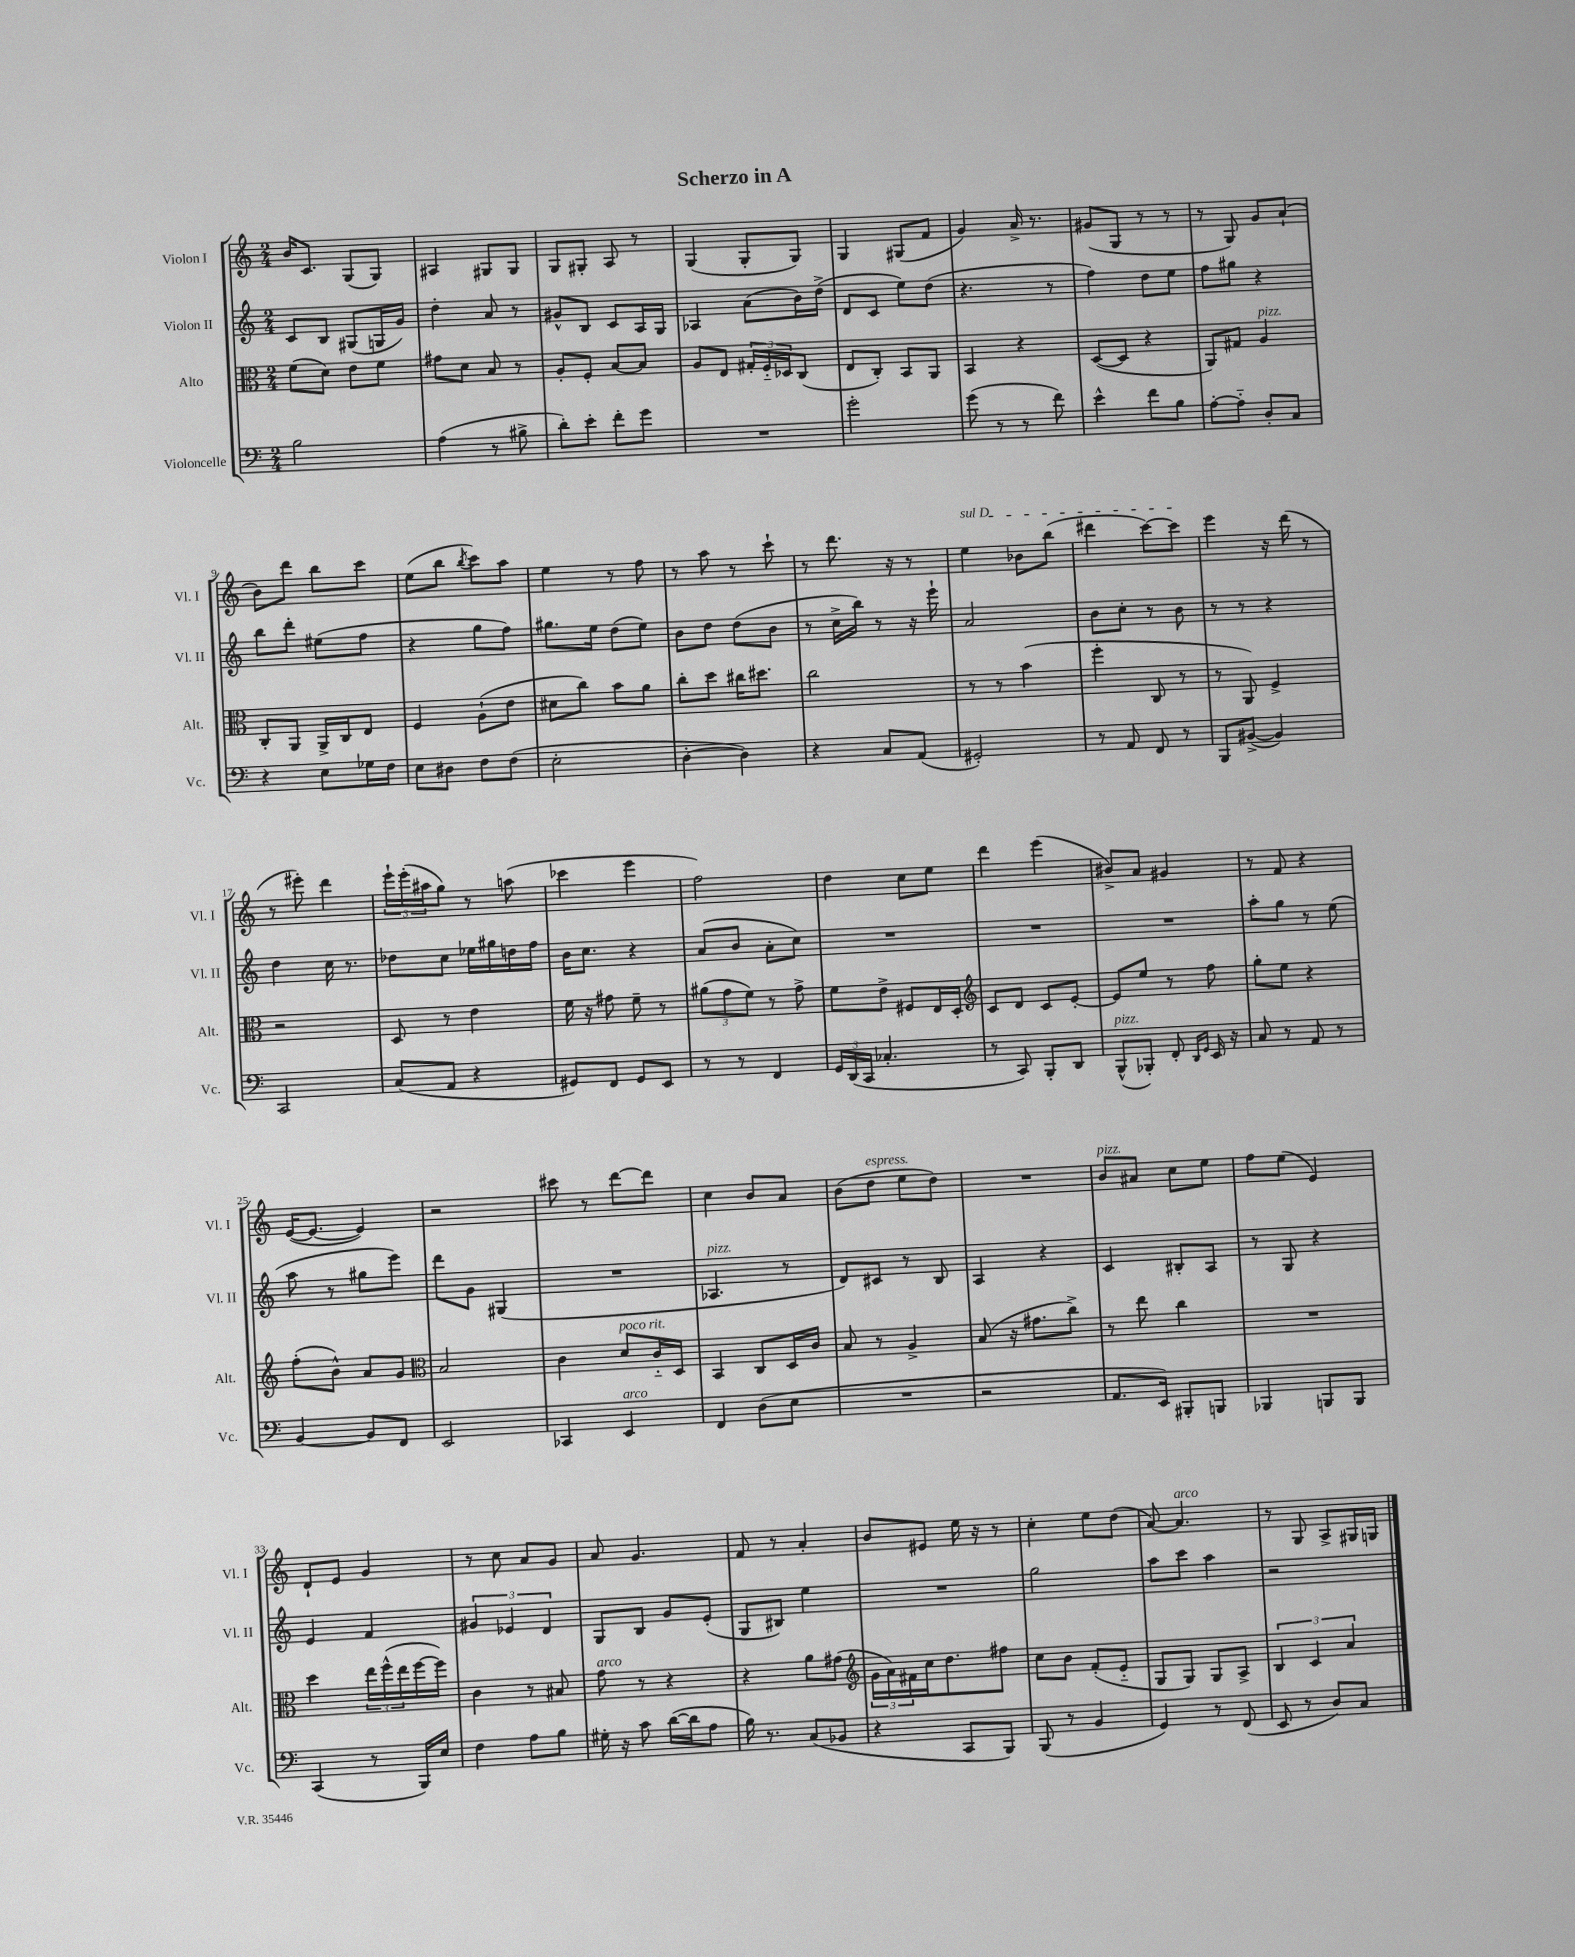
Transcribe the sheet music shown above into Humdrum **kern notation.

**kern	**kern	**kern	**kern
*staff4	*staff3	*staff2	*staff1
*clefF4	*clefC3	*clefG2	*clefG2
*k[]	*k[]	*k[]	*k[]
*M2/4	*M2/4	*M2/4	*M2/4
2B	(8f	8c	16b
.	.	.	8.c
.	8d)	8B	.
.	8e	(8G#	(8G
.	8f	16G	8G)
.	.	16g)	.
=	=	=	=
(4A	8g#	4dd'	4A#
.	8d	.	.
8r	8B	8a	8G#
8B#^	8r	8r	8G#
=	=	=	=
8d')	8A'	8g#^^	8G
8e'	8F'	8B	8G#'
8f'	[8B	8c	8A
8g	8B]	16A	8r
.	.	16G	.
=	=	=	=
2r	8A	4A-	(4G
.	8E	.	.
.	24G#'	(8a	8G'
.	24F'~	.	.
.	24D-	.	.
.	(8C	16b)	8G)
.	.	(16dd^	.
=	=	=	=
2g'	8E	8d	4G
.	8C')	8c	.
.	8BB	8ee)	(8G#
.	8AA	(8dd	8f
=	=	=	=
(8g	4BB	4.r	4g)
8r	.	.	.
8r	4r	.	16a^
.	.	.	8.r
8f)	.	8r	.
=	=	=	=
4e^^	([8D	4ff)	(8g#
.	8D]	.	8G
8f	4r	8dd	8r
8B	.	8ee	8r
=	=	=	=
[8A'	8AA)	8ff	8r
8A'~]	8G#	8gg#	8G)
8D'	4A	4r	8g
8C	.	.	(8a`
=	=	=	=
4r	8C'	8bb	8b)
.	8AA	8ddd'	8ddd
8E	16AA^	(8ee#	8bb
.	16C	.	.
16G-	8E	8ff	8ccc
16F	.	.	.
=	=	=	=
8E	4F	4r	(8ee
8D#	.	.	8bb
.	.	.	8qbb
8F	(8A`	8gg	8ccc)
(8F	8e	8ff)	8aa
=	=	=	=
2E'	8d#	8.gg#	4ee
.	8cc)	.	.
.	.	16ee	.
.	8b	(8dd	8r
.	8a	8ee)	8ff
=	=	=	=
[4D'	8cc'	8b	8r
.	8dd	8dd	8aa
4D])	16cc#	(8dd	8r
.	8.dd#	.	.
.	.	8b	8ccc`
=	=	=	=
4r	2cc	8r	8r
.	.	16cc^	8.ddd
.	.	16bb)	.
8C	.	8r	.
.	.	.	16r
(8AA	.	16r	8r
.	.	16eee`	.
=	=	=	=
2GG#')	8r	2a	4ee
.	8r	.	.
.	(4b	.	8b-
.	.	.	(8bb
=	=	=	=
8r	4ff'	8b	4ddd#
8AA	.	8cc'	.
8FF	8C	8r	[8ccc)
8r	8r	8b	8ccc]
=	=	=	=
8BBB	8r	8r	4eee
([8BB#^	8AA)	8r	.
4BB#])	4F^	4r	16r
.	.	.	(16ddd
.	.	.	8r
=	=	=	=
2CC	2r	4dd	8r
.	.	.	8eee#')
.	.	16cc	4ddd
.	.	8.r	.
=	=	=	=
(8C	8D	8dd-	24eee`
.	.	.	(24eee'
.	.	.	24aa#
8AA	8r	8cc	8gg)
4r	4e	16ee-	8r
.	.	16gg#	.
.	.	16dd	(8aa
.	.	16ff	.
=	=	=	=
8GG#)	16f	16b	4ccc-
.	16r	8.cc	.
8FF	8g#	.	.
8GG#	8f~	4r	4eee
8EE	8r	.	.
=	=	=	=
8r	(12a#	(8a	2ff)
.	12g	.	.
8r	.	8b	.
.	12f)	.	.
4FF	8r	8a'	.
.	8g^	8cc)	.
=	=	=	=
24GG	8f	2r	4dd
(24DD	.	.	.
24CC	.	.	.
4.C-'	8e^	.	.
.	8F#	.	8cc
.	16E	.	8ee
.	16D'	.	.
=	=	=	=
*	*clefG2	*	*
8r	8c	2r	4ddd
8CC)	8d	.	.
8BBB'	8c	.	(4eee
8DD	[8e'	.	.
=	=	=	=
(8BBB^^	8e]	2r	8b#^)
8BBB-')	8ee	.	8a
8FF'	8r	.	4g#
16qqDD	.	.	.
16qqGG	.	.	.
16EE	8ff	.	.
16r	.	.	.
=	=	=	=
8C	8gg'	8aa'	8r
8r	8ee	8gg	8f
8AA	4r	8r	4r
8r	.	(8ee	.
=	=	=	=
[4BB	(8ff'	8aa	([16e
.	.	.	8.e_
.	8b^^)	8r	.
8BB]	8a	8gg#	4e])
8FF	8g	8eee)	.
=	=	=	=
*	*clefC3	*	*
2EE	2B	8ddd	2r
.	.	8g	.
.	.	(4G#	.
=	=	=	=
4CC-	4c	2r	8ccc#
.	.	.	8r
4EE	8d	.	[8ddd
.	16c'~	.	8ddd]
.	16D	.	.
=	=	=	=
4FF	4BB	4.A-	4cc
(8D	8C	.	8b
8E	16D	8r	8a
.	16c	.	.
=	=	=	=
2r	8B	8d)	(8b
.	8r	8c#	8dd
.	4A^	8r	8ee
.	.	8B	8dd)
=	=	=	=
2r	(8B	4A	2r
.	16r	.	.
.	8.g#	.	.
.	.	4r	.
.	8cc^)	.	.
=	=	=	=
8.AA	8r	4c	8b
.	8ee	.	8a#
16EE)	.	.	.
8BBB#'	4cc	8B#'	8cc
8BBB	.	8A	8ee
=	=	=	=
4BBB-	2r	8r	8ff
.	.	8G	(8ee
8BBB	.	4r	4e)
8BBB	.	.	.
=	=	=	=
(4CC	4dd	4e	8d`
.	.	.	8e
8r	24ee	4f	4g
.	(24ff^^	.	.
.	24ee	.	.
16BBB)	[16ff	.	.
16E	16ff])	.	.
=	=	=	=
4F	4c	6g#	8r
.	.	.	8cc
.	.	6e-	.
8A	8r	.	8a
.	.	6d	.
8B	8B#	.	8g
=	=	=	=
16G#'	8g	8G	8a
16r	.	.	.
8c	8r	8B	4.g
([16d	4r	8g	.
16d]	.	.	.
8A	.	(8e'	.
=	=	=	=
16B)	4r	8G	8f
8.r	.	.	.
.	.	8B#)	8r
(8C	8a	4ee	4a'
8BB-	(8g#	.	.
=	=	=	=
*	*clefG2	*	*
4r	24g	2r	8b
.	24a)	.	.
.	24f#	.	.
.	16cc	.	8e#
.	8.dd	.	.
8CC	.	.	16ee
.	.	.	16r
8BBB)	8ff#	.	8r
=	=	=	=
(8BBB	8cc	2gg	4cc'
8r	8b	.	.
4BB	(8f'	.	8ee
.	8e'~	.	(8dd
=	=	=	=
4GG)	8G	8aa	[8a)
.	8G)	8ccc	4.a]
8r	8G	4aa	.
(8FF	8A^	.	.
=	=	=	=
8EE	6B	2r	8r
8r	.	.	8G
.	6c	.	.
8D)	.	.	8A^
.	6a	.	.
8C	.	.	16G#
.	.	.	16G
==	==	==	==
*-	*-	*-	*-
